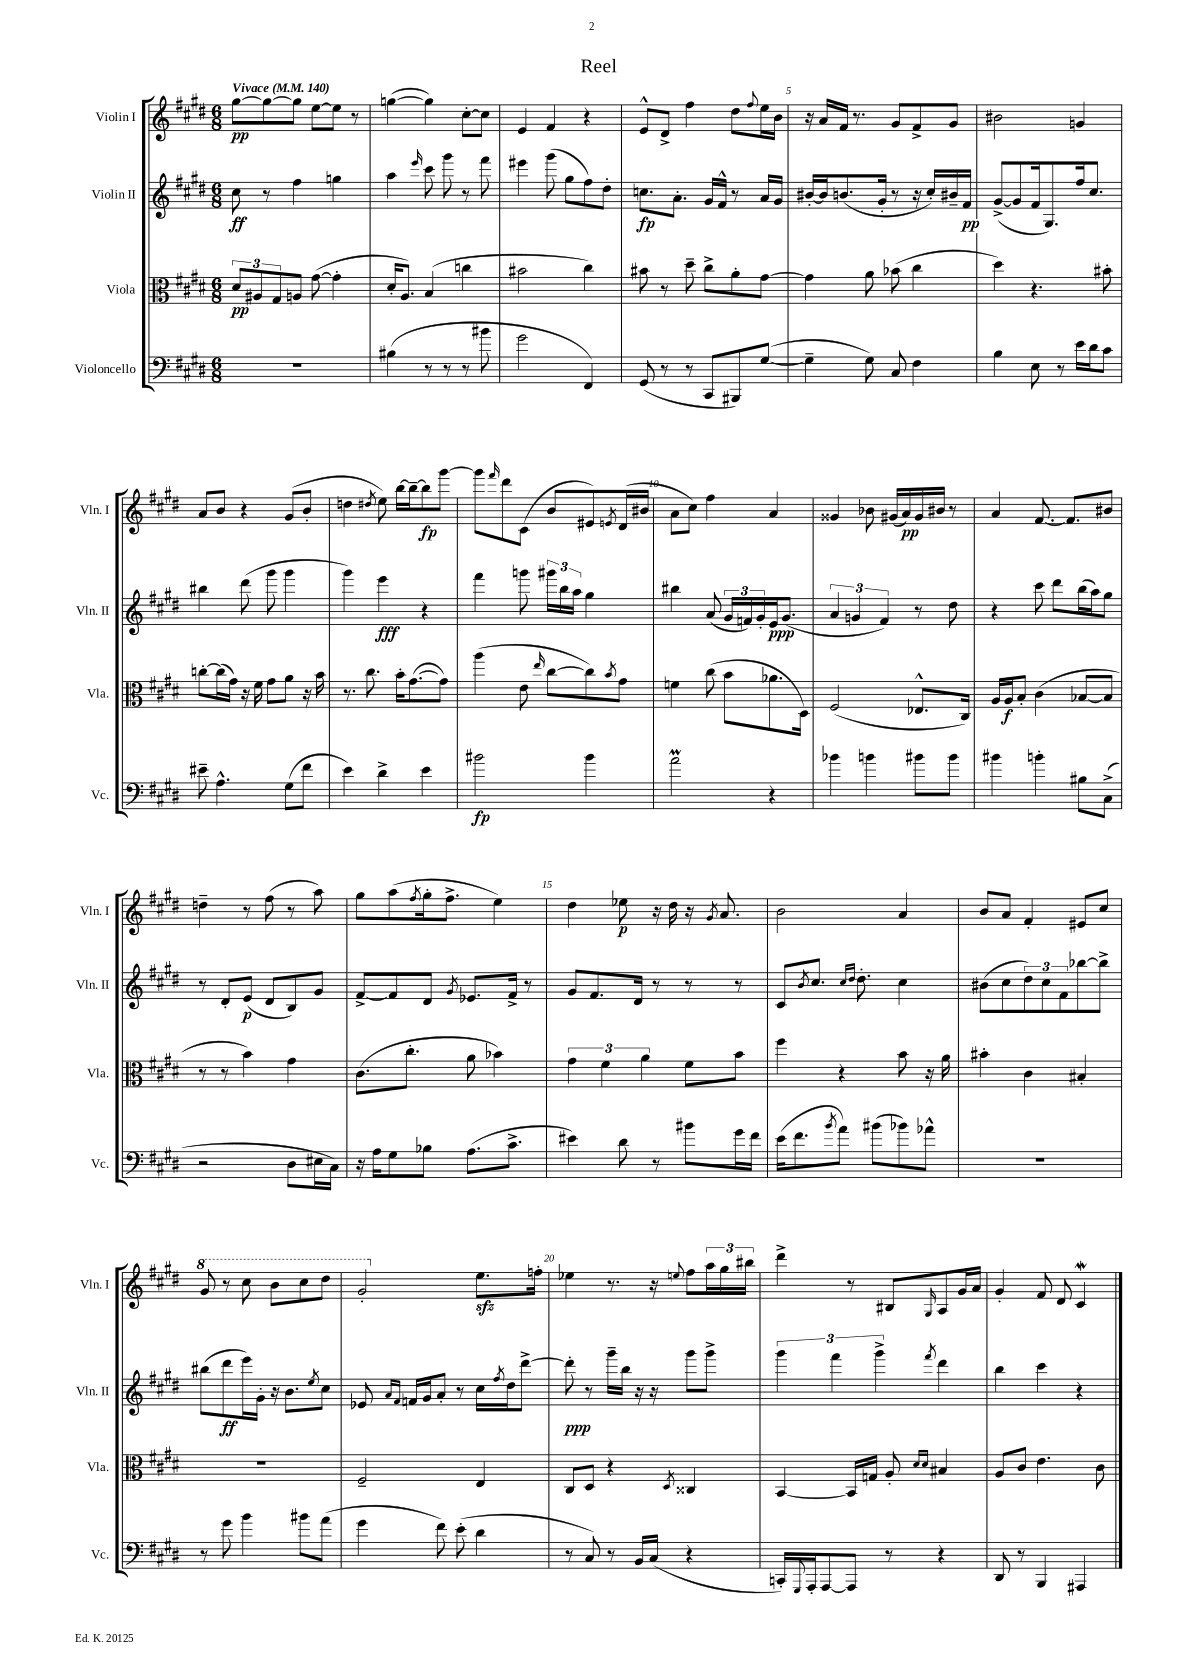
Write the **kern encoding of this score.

**kern	**dynam	**kern	**dynam	**kern	**dynam	**kern	**dynam
*part4	*part4	*part3	*part3	*part2	*part2	*part1	*part1
*staff4	*staff4	*staff3	*staff3	*staff2	*staff2	*staff1	*staff1
*I"Violoncello	*	*I"Viola	*	*I"Violin II	*	*I"Violin I	*
*I'Vc.	*	*I'Vla.	*	*I'Vln. II	*	*I'Vln. I	*
*clefF4	*	*clefC3	*	*clefG2	*	*clefG2	*
*k[f#c#g#d#]	*	*k[f#c#g#d#]	*	*k[f#c#g#d#]	*	*k[f#c#g#d#]	*
*M6/8	*	*M6/8	*	*M6/8	*	*M6/8	*
*MM140	*	*MM140	*	*MM140	*	*MM140	*
=1	=1	=1	=1	=1	=1	=1	=1
!	!	!	!	!	!	!LO:TX:a:B:t=Vivace	!
2.r	.	12d#/L	pp	8cc#\	ff	[8gg#\L	pp
.	.	12A#X/	.	.	.	.	.
.	.	.	.	8r	.	8gg#\_	.
.	.	12G#/	.	.	.	.	.
.	.	8An/J	.	4ff#\	.	8gg#\J]	.
.	.	([8g#\	.	.	.	[8ee\L	.
.	.	4g#'\]	.	4ggn\	.	8ee\J]	.
.	.	.	.	.	.	8r	.
=2	=2	=2	=2	=2	=2	=2	=2
(4B#X\	.	16d#'/KL	.	4aa\	.	([4ggn\	.
.	.	8.A/J)	.	.	.	.	.
.	.	.	.	16qqeee/	.	.	.
8r	.	(4B/	.	8ccc#\	.	4gg\])	.
8r	.	.	.	8ggg#\	.	.	.
8r	.	4ccn\	.	8r	.	[8cc#'\L	.
8b#X\	.	.	.	8fff#\	.	8cc#\J]	.
=3	=3	=3	=3	=3	=3	=3	=3
2g#\	.	2b#X\	.	4eee#X\	.	4e/	.
.	.	.	.	(8ggg#\	.	4f#/	.
.	.	.	.	8gg#\L	.	.	.
4FF#/)	.	4cc#\)	.	8ff#\)	.	4r	.
.	.	.	.	8dd#'\J	.	.	.
=4	=4	=4	=4	=4	=4	=4	=4
(8GG#/	.	8b#X\	.	8.ccn\L	fp	8e^^/L	.
8r	.	8r	.	.	.	8d#^/J	.
.	.	.	.	8.a'\J	.	.	.
8r	.	8dd#~\	.	.	.	4ff#\	.
8CC#/L	.	8cc#^\L	.	16g#/LL	.	.	.
.	.	.	.	16f#^^/JJ	.	.	.
8BBB#X/)	.	8a'\	.	8r	.	8dd#\L	.
.	.	.	.	.	.	8qqff#/	.
([8G#/J	.	[8g#\J	.	16a/LL	.	16ee\L	.
.	.	.	.	16g#/JJ	.	16b\JJ	.
=5	=5	=5	=5	=5	=5	=5	=5
4G#~\]	.	4g#\]	.	[16b#X'/LL	.	16r	.
.	.	.	.	16b#/J]	.	16a/LL	.
.	.	.	.	(8.bn/	.	16f#/JJ	.
.	.	.	.	.	.	8.r	.
8G#\)	.	8a\	.	.	.	.	.
.	.	.	.	16g#'/Jk	.	.	.
8C#/	.	(8b-X\	.	8r	.	8g#/L	.
4F#\	.	4cc#\	.	16r	.	8f#^/	.
.	.	.	.	16cc#'/LL)	.	.	.
.	.	.	.	16b#X~/	.	8g#/J	.
.	.	.	.	16f#/JJ	pp	.	.
=6	=6	=6	=6	=6	=6	=6	=6
4B\	.	4dd#\)	.	([8g#^/L	.	2b#X\	.
.	.	.	.	8g#/]	.	.	.
8E\	.	4.r	.	16f#/k	.	.	.
.	.	.	.	8.G#/)	.	.	.
8r	.	.	.	.	.	.	.
16e\LL	.	.	.	16ff#/k	.	4gn/	.
16d#\J	.	.	.	8.cc#/J	.	.	.
8c#\J	.	8b#X'\	.	.	.	.	.
!!LO:LB:g=z
=7	=7	=7	=7	=7	=7	=7	=7
8e#X~\	.	[8ccn'\L	.	4bb#X\	.	8a/L	.
4.A^^\	.	(16cc\L]	.	.	.	8b/J	.
.	.	16g#\JJ)	.	.	.	.	.
.	.	16r	.	(8ddd#\	.	4r	.
.	.	16f#\	.	.	.	.	.
.	.	8g#\L	.	8ggg#\	.	.	.
(8G#\L	.	8a\J	.	4ggg#\	.	(8g#/L	.
8f#\J	.	16r	.	.	.	8b'/J	.
.	.	16b\	.	.	.	.	.
=8	=8	=8	=8	=8	=8	=8	=8
4e\)	.	8.r	.	4ggg#\)	.	4ddn\	.
.	.	8.cc#\	.	.	.	.	.
.	.	.	.	.	.	8qdd#X/	.
4d#^\	.	.	.	4eee\	fff	8ee\)	.
.	.	16b'\KL	.	.	.	[16bb\LL	.
.	.	([8.g#\	.	.	.	16bb~\J_	.
4e\	.	.	.	4r	.	8bb\]	fp
.	.	8g#\J])	.	.	.	[8ggg#\J	.
=9	=9	=9	=9	=9	=9	=9	=9
2b#X\	fp	(4aa\	.	4fff#\	.	8ggg#\L]	.
.	.	.	.	.	.	16qqfff#/	.
.	.	.	.	.	.	8ddd#\	.
.	.	8e\	.	8gggn\	.	(8c#\J	.
.	.	16qqee/	.	.	.	.	.
.	.	[8cc#\L	.	24ggg#X\LL	.	8b/L	.
.	.	.	.	24bb\	.	.	.
.	.	.	.	24aa\JJ	.	.	.
4b#\	.	8cc#\])	.	4gg#\	.	8e#X/)	.
.	.	8qb/	.	.	.	8qen/	.
.	.	8g#\J	.	.	.	(16d#/L	.
.	.	.	.	.	.	16b#X/JJ	.
=10	=10	=10	=10	=10	=10	=10	=10
2aM\	.	4fn\	.	4bb#X\	.	8a\L	.
.	.	.	.	.	.	8cc#\J)	.
.	.	(8cc#\	.	(8a/	.	4ff#\	.
.	.	8b\L	.	24g#/LL	.	.	.
.	.	.	.	24fn/)	.	.	.
.	.	.	.	24g#'/	.	.	.
4r	.	8.a-X\	.	16e/J	ppp	4a/	.
.	.	.	.	(8.g#/J	.	.	.
.	.	16D#\Jk)	.	.	.	.	.
=11	=11	=11	=11	=11	=11	=11	=11
4b-X\	.	(2F#/	.	6a/	.	4g##X/	.
.	.	.	.	6gn/	.	.	.
4bn\	.	.	.	.	.	8b-X\	.
.	.	.	.	6f#/)	.	.	.
.	.	.	.	.	.	(16g#X/LL	.
.	.	.	.	.	.	16a/)	pp
8b#X\L	.	8.E-X^^/L	.	8r	.	16g#/	.
.	.	.	.	.	.	16b#X/JJ	.
8b#\J	.	.	.	8dd#\	.	8r	.
.	.	16C#/Jk)	.	.	.	.	.
=12	=12	=12	=12	=12	=12	=12	=12
4b#X\	.	16A/LL	.	4r	.	4a/	.
.	.	16A/J	f	.	.	.	.
.	.	8B'/J	.	.	.	.	.
4bn'\	.	(4c#\	.	8ccc#\	.	[8.f#/	.
.	.	.	.	8ddd#\L	.	.	.
.	.	.	.	.	.	8.f#/L]	.
8B#X\L	.	[8B-X/L	.	(16bb\L	.	.	.
.	.	.	.	16aa\J)	.	.	.
(8C#^\J	.	8B-/J]	.	8gg#\J	.	8b#X/J	.
!!LO:LB:g=z
=13	=13	=13	=13	=13	=13	=13	=13
2r	.	8r	.	8r	.	4ddn~\	.
.	.	8r	.	8d#'/L	.	.	.
.	.	4b\)	.	(8e/J	p	8r	.
.	.	.	.	8d#/L	.	(8ff#\	.
8D#\L	.	4g#\	.	8B/)	.	8r	.
16E#X\L	.	.	.	8g#/J	.	8aa\)	.
16C#\JJ)	.	.	.	.	.	.	.
=14	=14	=14	=14	=14	=14	=14	=14
16r	.	(8.c#\L	.	[8f#^/L	.	8gg#\L	.
16A\KL	.	.	.	.	.	.	.
8G#\	.	.	.	8f#/]	.	(8aa\	.
.	.	8.cc#'\J	.	.	.	.	.
.	.	.	.	.	.	8qff#/	.
8B-X\J	.	.	.	8d#/J	.	16gg#'\k	.
.	.	.	.	.	.	8.ff#^\J	.
.	.	.	.	8qg#/	.	.	.
(8.A\L	.	8a\	.	8.e-X/L	.	.	.
.	.	4b-X\)	.	.	.	4ee\)	.
8.c#^\J	.	.	.	16f#^/Jk	.	.	.
.	.	.	.	8r	.	.	.
=15	=15	=15	=15	=15	=15	=15	=15
4e#X\)	.	6g#\	.	8g#/L	.	4dd#\	.
.	.	.	.	8.f#/	.	.	.
.	.	6f#\	.	.	.	.	.
8d#\	.	.	.	.	.	8ee-X\	p
.	.	.	.	16d#/Jk	.	.	.
.	.	6a\	.	.	.	.	.
8r	.	.	.	8r	.	16r	.
.	.	.	.	.	.	16dd#\	.
8b#X\L	.	8f#\L	.	8r	.	16r	.
.	.	.	.	.	.	8qg#/	.
.	.	.	.	.	.	8.a/	.
16g#\L	.	8b\J	.	8r	.	.	.
16f#\JJ	.	.	.	.	.	.	.
=16	=16	=16	=16	=16	=16	=16	=16
(16e\KL	.	4ff#\	.	8c#/L	.	2b\	.
8.f#\	.	.	.	.	.	.	.
.	.	.	.	8qb/	.	.	.
.	.	.	.	8.cc#/J	.	.	.
8qb/	.	.	.	.	.	.	.
8a\J)	.	4r	.	.	.	.	.
.	.	.	.	16qqcc#/LL	.	.	.
.	.	.	.	16qqdd#/JJ	.	.	.
.	.	.	.	8.dd#'\	.	.	.
(8b#X\L	.	.	.	.	.	.	.
8b-X\)	.	8b\	.	4cc#\	.	4a/	.
8a-X^^\J	.	16r	.	.	.	.	.
.	.	16a\	.	.	.	.	.
=17	=17	=17	=17	=17	=17	=17	=17
2.r	.	4b#X'\	.	(8b#X\L	.	8b/L	.
.	.	.	.	8cc#\	.	8a/J	.
.	.	4c#\	.	12dd#\)	.	4f#'/	.
.	.	.	.	12cc#\	.	.	.
.	.	.	.	12f#\	.	.	.
.	.	4B#X'/	.	[8bb-X\	.	8e#X/L	.
.	.	.	.	8bb-^\J]	.	8cc#/J	.
!!LO:LB:g=z
=18	=18	=18	=18	=18	=18	=18	=18
*	*	*	*	*	*	*8va	*
8r	.	2.r	.	(8bb#X\L	.	8gg#/	.
8g#\	.	.	.	8ddd#\	ff	8r	.
4b\	.	.	.	16eee\L)	.	8ccc#\	.
.	.	.	.	16g#'\JJ	.	.	.
.	.	.	.	16r	.	8bb\L	.
.	.	.	.	8.b\L	.	.	.
8b#X\L	.	.	.	.	.	8ccc#\	.
.	.	.	.	8qee/	.	.	.
(8a\J	.	.	.	8cc#\J	.	8ddd#\J	.
=19	=19	=19	=19	=19	=19	=19	=19
4g#\	.	2F#~/	.	8e-X/	.	2gg#'/	.
.	.	.	.	16qqa/LL	.	.	.
.	.	.	.	16qqf#/JJ	.	.	.
.	.	.	.	16fn/LL	.	.	.
.	.	.	.	16g#/J	.	.	.
8f#\)	.	.	.	8a'/J	.	.	.
(8e'\	.	.	.	8r	.	.	.
*	*	*	*	*	*	*X8va	*
4d#\	.	4E/	.	16cc#\LL	.	8.eezz\L	.
.	.	.	.	8qff#/	.	.	.
.	.	.	.	16dd#\J	.	.	.
.	.	.	.	[8ddd#^\J	.	.	.
.	.	.	.	.	.	16ffn'\Jk	.
=20	=20	=20	=20	=20	=20	=20	=20
8r	.	8C#/L	.	8ddd#'\]	ppp	4ee-X\	.
8C#/)	.	8D#/J	.	8r	.	.	.
8r	.	4r	.	16ggg#~\LL	.	8.r	.
.	.	.	.	16bb\JJ	.	.	.
16BB/LL	.	.	.	16r	.	.	.
(16C#/JJ	.	.	.	16r	.	16r	.
.	.	8qD#/	.	.	.	8qqeen/	.
4r	.	4C##X/	.	8ggg#\L	.	8ff#\L	.
.	.	.	.	8ggg#^\J	.	24aa\L	.
.	.	.	.	.	.	24gg#\	.
.	.	.	.	.	.	24bb#X\JJ	.
=21	=21	=21	=21	=21	=21	=21	=21
16CCn'/LL)	.	[4BB/	.	6ggg#\	.	4ddd#^\	.
8qqGGG#/	.	.	.	.	.	.	.
16AAA'/J	.	.	.	.	.	.	.
[8AAA/	.	.	.	.	.	.	.
.	.	.	.	6fff#\	.	.	.
8AAA/J]	.	16BB/LL]	.	.	.	8r	.
.	.	16Gn/JJ	.	.	.	.	.
.	.	.	.	6ggg#^\	.	.	.
8r	.	8A'/	.	.	.	8B#X/L	.
.	.	16qqd#/LL	.	.	.	.	.
.	.	16qqd#/JJ	.	8qfff#/	.	16qqG#/	.
4r	.	4B#X/	.	4ddd#\	.	8A/	.
.	.	.	.	.	.	16g#/L	.
.	.	.	.	.	.	16a/JJ	.
=22	=22	=22	=22	=22	=22	=22	=22
8DD#/	.	8A/L	.	4bb\	.	4g#'/	.
8r	.	8c#/J	.	.	.	.	.
4BBB/	.	4.e\	.	4ccc#\	.	8f#/	.
.	.	.	.	.	.	8d#/	.
4AAA#X/	.	.	.	4r	.	4c#W/	.
.	.	8c#\	.	.	.	.	.
==	==	==	==	==	==	==	==
*-	*-	*-	*-	*-	*-	*-	*-
